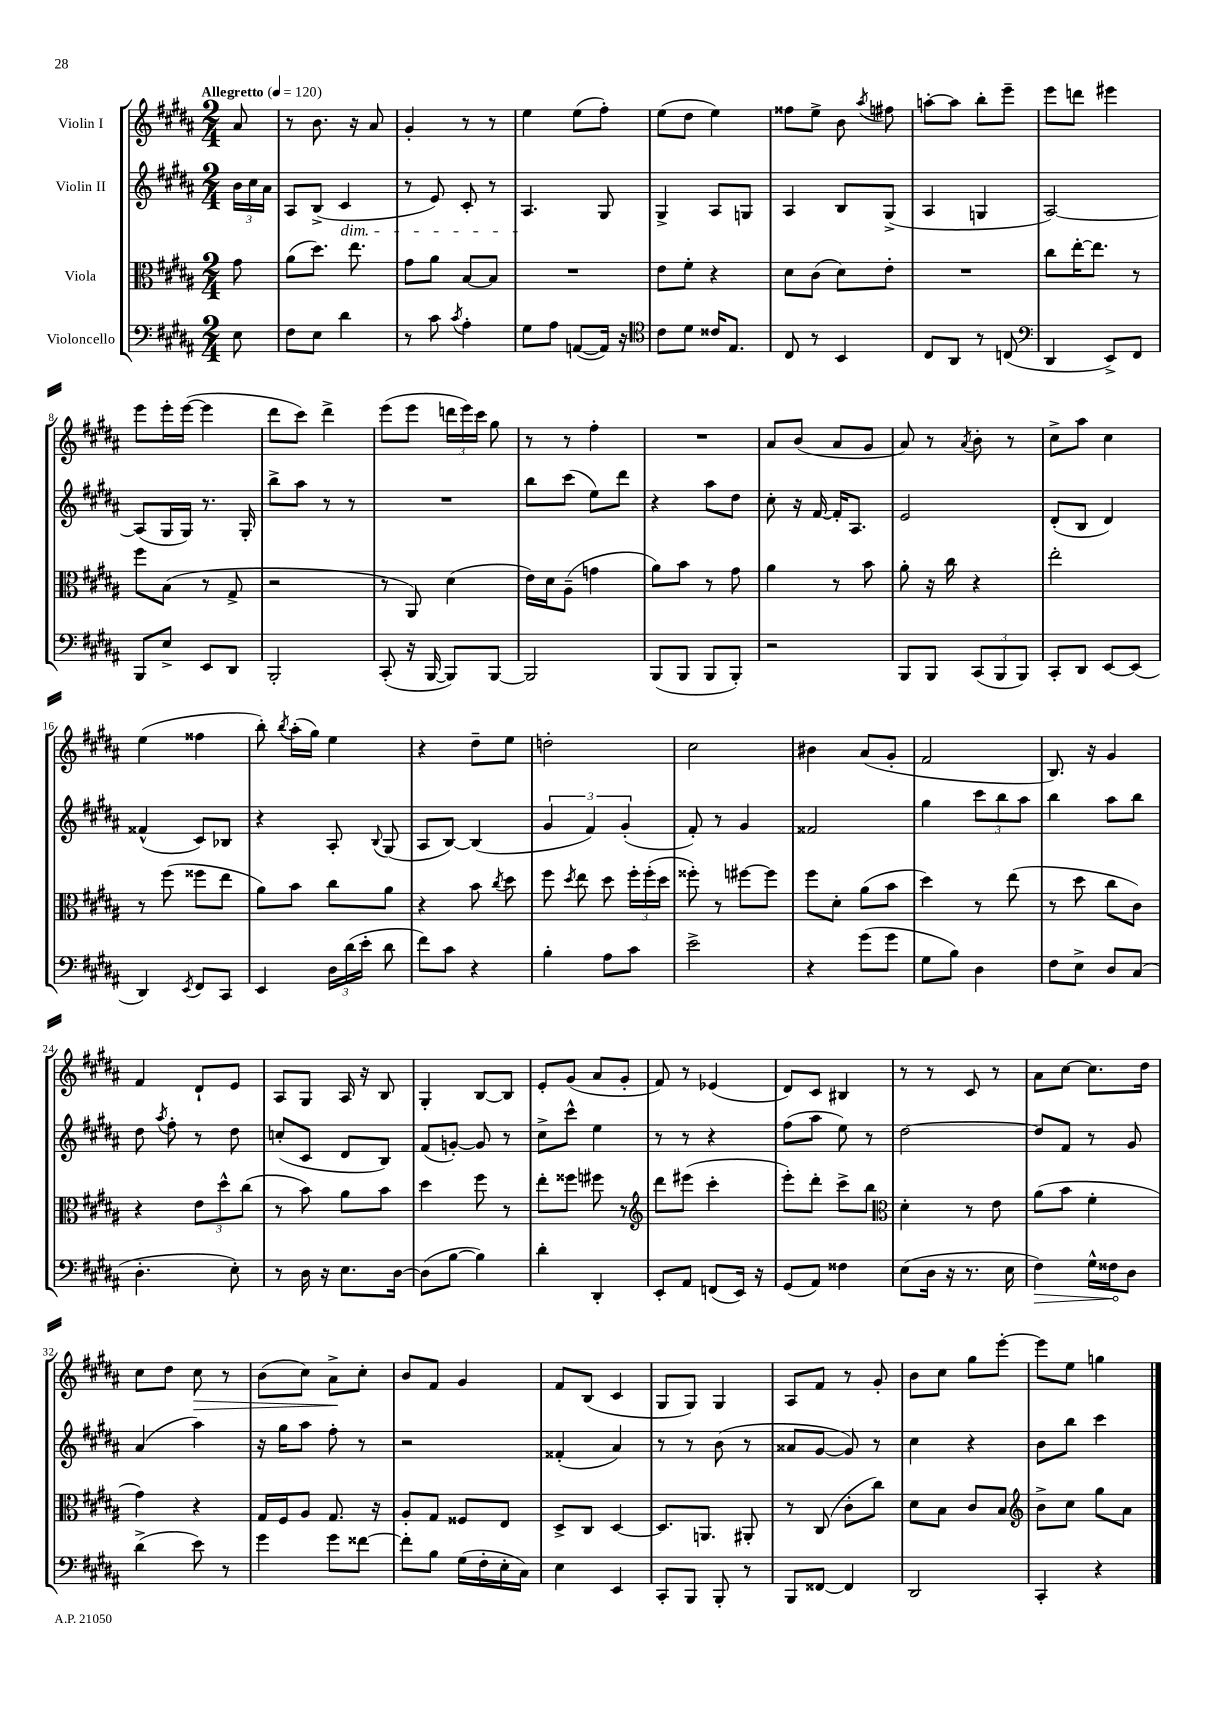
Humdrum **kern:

**kern	**kern	**kern	**kern
*staff4	*staff3	*staff2	*staff1
*clefF4	*clefC3	*clefG2	*clefG2
*k[f#c#g#d#a#]	*k[f#c#g#d#a#]	*k[f#c#g#d#a#]	*k[f#c#g#d#a#]
*M2/4	*M2/4	*M2/4	*M2/4
*MM120	*MM120	*MM120	*MM120
8E\	8g#\	24b\LL	8a#/
.	.	24cc#\	.
.	.	24a#\JJ	.
=	=	=	=
8F#\L	(8a#\L	8A#/L	8r
8E\J	8.dd#\J)	(8B^/J	8.b\
4d#\	.	4c#/	.
.	8.ee\	.	16r
.	.	.	8a#/
=	=	=	=
8r	8g#\L	8r	4g#'/
8c#\	8a#\J	8e/)	.
8qc#/	.	.	.
4A#'\	[8B/L	8c#'/	8r
.	8B/]J	8r	8r
=	=	=	=
8G#\L	2r	4.A#/	4ee\
8A#\J	.	.	.
([8AA/L	.	.	(8ee\L
16AA/]Jk)	.	8G#/	8ff#'\J)
16r	.	.	.
=	=	=	=
*clefC4	*	*	*
8c#\L	8e\L	4G#^/	(8ee\L
8d#\J	8f#'\J	.	8dd#\J
16c##/LK	4r	8A#/L	4ee\)
8.E/J	.	.	.
.	.	8G/J	.
=	=	=	=
8C#/	8d#\L	4A#/	8ff##\L
8r	(8c#\J	.	8ee^\J
4BB/	8d#\L)	8B/L	8b\
.	.	.	8qaa#/
.	8e'\J	(8G#^/J	8ff#\
=	=	=	=
8C#/L	2r	4A#/	[8aa'\L
8AA#/J	.	.	8aa\]J
8r	.	4G/	8bb'\L
(8C/	.	.	8eee~\J
=	=	=	=
*clefF4	*	*	*
4DD#/	8cc#\L	[2A#/)	8eee\L
.	[16ee'\K	.	8ddd\J
.	8.ee\]J	.	.
8EE^/L)	.	.	4eee#\
8FF#/J	8r	.	.
=	=	=	=
8BBB/L	8ff#\L	(8A#/]L	8eee\L
8E^/J	(8B\J	16G#/L	16eee'\L
.	.	16G#/JJ)	([16eee\JJ
8EE/L	8r	8.r	4eee\]
8DD#/J	8G#^/	.	.
.	.	16G#'/	.
=	=	=	=
2BBB'/	2r	8bb^\L	8ddd#\L
.	.	8aa#\J	8ccc#\J)
.	.	8r	4ddd#^\
.	.	8r	.
=	=	=	=
(8CC#'/	8r	2r	(8eee\L
16r	8AA#/)	.	8eee\J
[16BBB/	.	.	.
8BBB/]L)	(4d#\	.	24ddd\LL
.	.	.	24eee\)
.	.	.	24ccc#\JJ
[8BBB/J	.	.	8gg#\
=	=	=	=
2BBB/]	16e\LL)	8bb\L	8r
.	16d#\J	.	.
.	(8A#~\J	(8ccc#\J	8r
.	4g\	8ee\L)	4ff#'\
.	.	8ddd#\J	.
=	=	=	=
(8BBB/L	8a#\L)	4r	2r
8BBB/J	8b\J	.	.
8BBB/L	8r	8aa#\L	.
8BBB'/J)	8g#\	8dd#\J	.
=	=	=	=
2r	4a#\	8cc#'\	8a#/L
.	.	16r	(8b/J
.	.	[16f#/	.
.	8r	16f#'/]LK	8a#/L
.	.	8.A#/J	.
.	8b\	.	8g#/J
=	=	=	=
8BBB/L	8a#'\	2e/	8a#/)
8BBB/J	16r	.	8r
.	16cc#\	.	.
.	.	.	8qa#/
(12CC#/L	4r	.	8b'\
12BBB/	.	.	.
.	.	.	8r
12BBB/J)	.	.	.
=	=	=	=
8CC#'/L	2ee'\	(8d#'/L	8cc#^\L
8DD#/J	.	8B/J	8aa#\J
[8EE/L	.	4d#/)	4cc#\
(8EE/]J	.	.	.
=	=	=	=
4DD#/)	8r	(4f##^^/	(4ee\
.	(8ff#\	.	.
8qEE/	.	.	.
8FF#/L	8ff##\L	8c#/L)	4ff##\
8CC#/J	8ee\J	8B-/J	.
=	=	=	=
4EE/	8a#\L)	4r	8bb'\)
.	.	.	8qbb/
.	8b\J	.	(16aa#'\LL
.	.	.	16gg#\JJ)
24D#\LL	8cc#\L	8A#'/	4ee\
(24d#\	.	.	.
24e'\JJ	.	.	.
.	.	8qqB/	.
8d#\	8a#\J	(8G#/	.
=	=	=	=
8f#\L)	4r	8A#/L	4r
8c#\J	.	[8B/J)	.
4r	8b\	(4B/]	8dd#~\L
.	8qcc#/	.	.
.	8dd#\	.	8ee\J
=	=	=	=
4B'\	8ff#\	6g#/	2dd'\
.	8qdd#/	.	.
.	8ee\	.	.
.	.	6f#/)	.
8A#\L	8dd#\	.	.
.	.	(6g#'/	.
8c#\J	24ff#'\LL	.	.
.	(24ff#'\	.	.
.	24dd#\JJ	.	.
=	=	=	=
2e^\	8ff##'\)	8f#'/)	2cc#\
.	8r	8r	.
.	[8ff#\L	4g#/	.
.	8ff#\]J	.	.
=	=	=	=
4r	8ff#\L	2f##/	4b#\
.	8d#'\J	.	.
(8g#\L	(8a#\L	.	(8a#/L
8g#\J	8b\J	.	8g#'/J
=	=	=	=
8G#\L	4dd#\)	4gg#\	2f#/
8B\J)	.	.	.
4D#\	8r	12ccc#\L	.
.	.	12bb\	.
.	(8ee\	.	.
.	.	12aa#\J	.
=	=	=	=
8F#\L	8r	4bb\	8.B/)
8E^\J	8dd#\	.	.
.	.	.	16r
8D#/L	8cc#\L	8aa#\L	4g#/
(8C#/J	8c#\J)	8bb\J	.
=	=	=	=
4.D#'\	4r	8dd#\	4f#/
.	.	8qaa#/	.
.	.	8ff#'\	.
.	12e\L	8r	8d#`/L
.	12dd#^^\	.	.
8E'\)	.	8dd#\	8e/J
.	(12cc#\J	.	.
=	=	=	=
8r	8r	(8cc'/L	8A#/L
16D#\	8b\)	8c#/J	8G#/J
16r	.	.	.
8.E\L	8a#\L	8d#/L	16A#/
.	.	.	16r
.	8b\J	8B/J)	8B/
[16D#\Jk	.	.	.
=	=	=	=
(8D#\]L	4dd#\	(8f#/L	4G#'/
[8B\J	.	[8g'/J)	.
4B\])	8ff#\	8g/]	[8B/L
.	8r	8r	8B/]J
=	=	=	=
4d#'\	8ee'\L	8cc#^\L	8e'/L
.	8ff##\J	8ccc#^^\J	(8g#/J
4DD#'/	8ff#\	4ee\	8a#/L
.	8r	.	8g#'/J
=	=	=	=
*	*clefG2	*	*
8EE'/L	8ddd#\L	8r	8f#/)
8AA#/J	(8eee#\J	8r	8r
(8FF/L	4ccc#'\	4r	(4e-/
16EE/Jk)	.	.	.
16r	.	.	.
=	=	=	=
(8GG#/L	8eee'\L)	(8ff#\L	8d#/L)
8AA#/J)	8ddd#'\J	8aa#\J	8c#/J
4F##\	8ccc#^\L	8ee\)	4B#/
.	8bb\J	8r	.
=	=	=	=
*	*clefC3	*	*
(8E\L	4d#'\	[2dd#\	8r
16D#\Jk	.	.	8r
16r	.	.	.
8.r	8r	.	8c#/
.	8e\	.	8r
16E\	.	.	.
=	=	=	=
4F#\)	(8a#\L	8dd#/]L	8a#\L
.	8b\J	8f#/J	[8cc#\J
16G#^^\LL	4f#'\	8r	8.cc#\]L
16F##\J	.	.	.
8D#\J	.	8g#/	.
.	.	.	16dd#\Jk
=	=	=	=
(4d#^\	4g#\)	(4a#/	8cc#\L
.	.	.	8dd#\J
8e\)	4r	4aa#\)	8cc#\
8r	.	.	8r
=	=	=	=
4g#\	16G#/LL	16r	(8b\L
.	16F#/J	16gg#\LK	.
.	8A#/J	8aa#\J	8cc#\J)
8g#\L	8.G#/	8ff#'\	8a#^\L
[8f##\J	.	8r	8cc#'\J
.	16r	.	.
=	=	=	=
8f##'\]L	8A#'/L	2r	8b/L
8B\J	8G#/J	.	8f#/J
(16G#\LL	8F##/L	.	4g#/
16F#'\	.	.	.
16E'\	8E/J	.	.
16C#\JJ)	.	.	.
=	=	=	=
4E\	8D#^/L	(4f##'/	8f#/L
.	8C#/J	.	(8B/J
4EE/	[4D#/	4a#/)	4c#/
=	=	=	=
8CC#'/L	8.D#/]L	8r	8G#/L
8BBB/J	.	8r	8G#/J)
.	8.AA/J	.	.
8BBB'/	.	(8b\	4G#/
8r	8AA#'/	8r	.
=	=	=	=
8BBB/L	8r	8a##/L	8A#/L
[8FF##/J	(8C#/	[8g#/J	8f#/J
4FF##/]	8c#'\L	8g#/])	8r
.	8cc#\J)	8r	8g#'/
=	=	=	=
2DD#/	8d#\L	4cc#\	8b\L
.	8B\J	.	8cc#\J
.	8c#/L	4r	8gg#\L
.	8B/J	.	[8eee'\J
=	=	=	=
*	*clefG2	*	*
4CC#'/	8b^\L	8b\L	8eee\]L
.	8cc#\J	8bb\J	8ee\J
4r	8gg#\L	4ccc#\	4gg\
.	8a#\J	.	.
==	==	==	==
*-	*-	*-	*-
